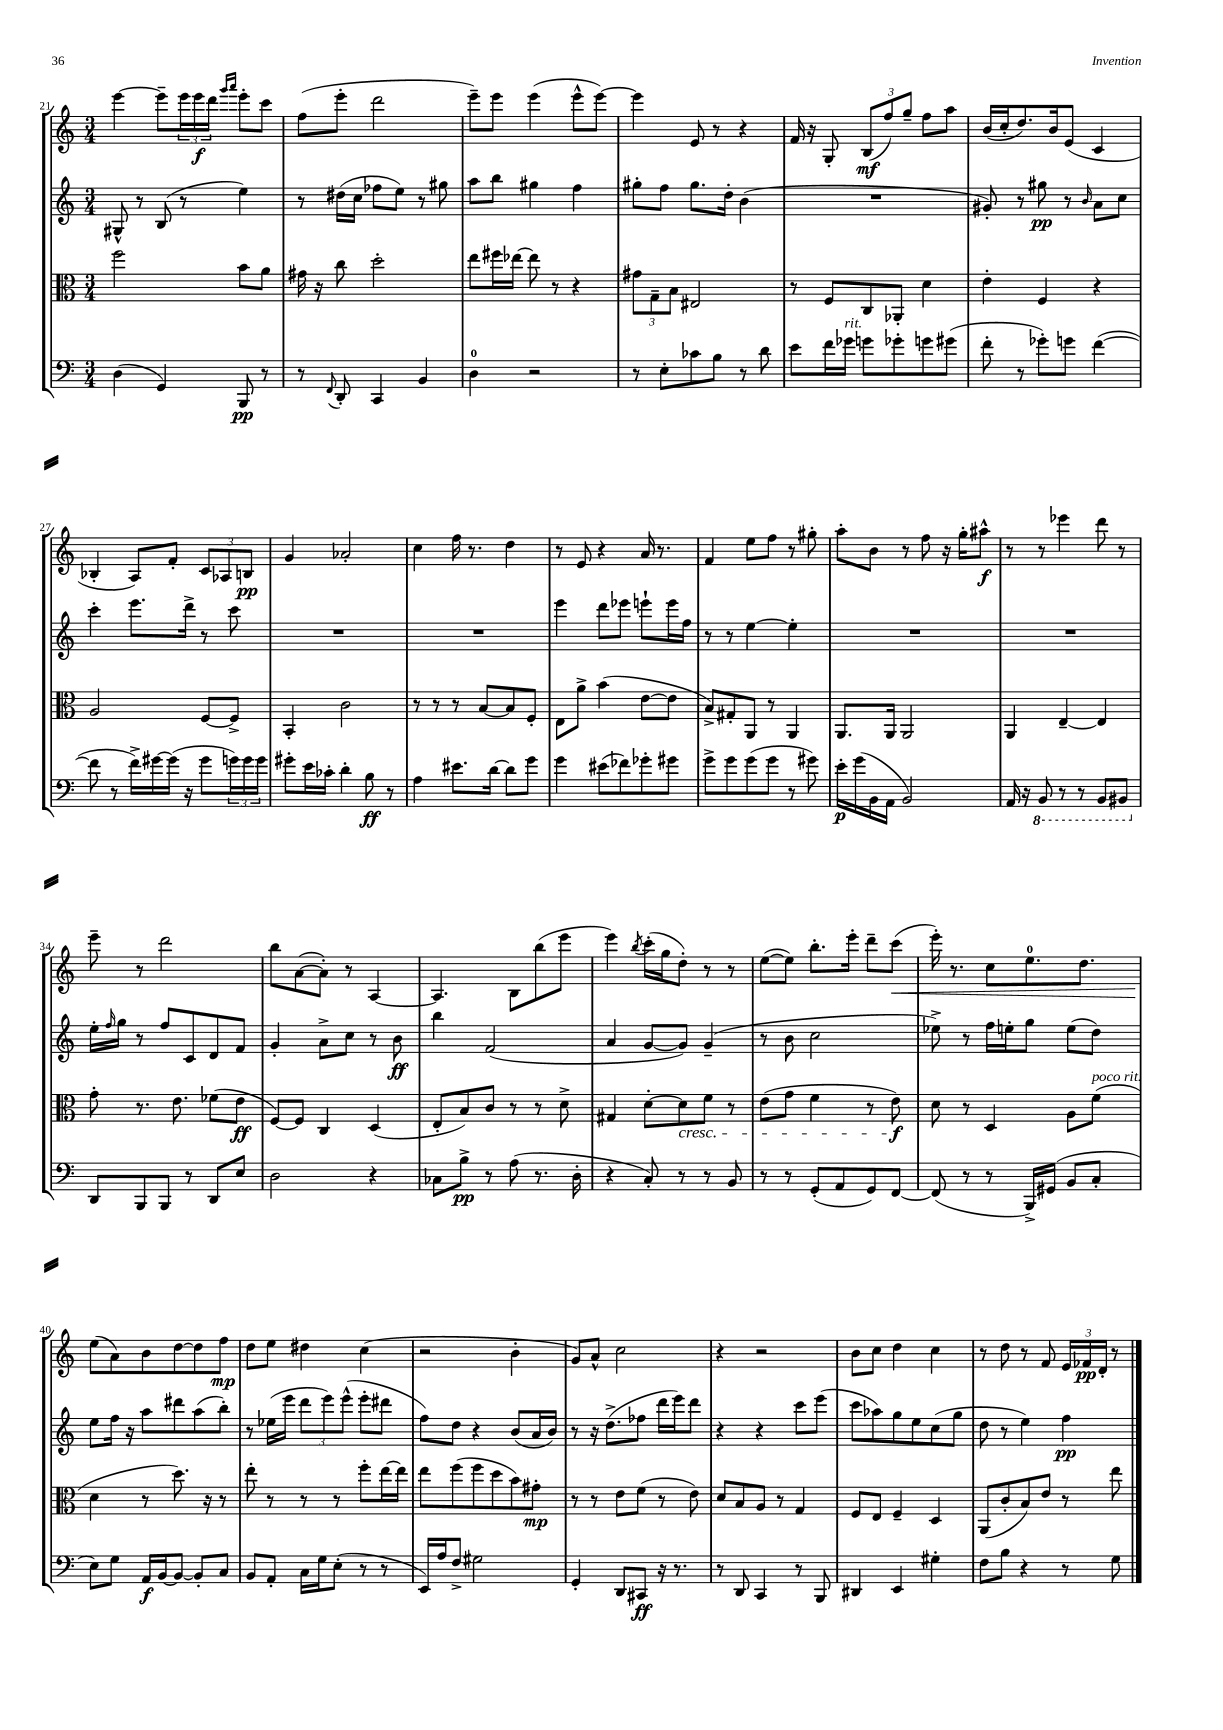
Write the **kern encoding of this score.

**kern	**kern	**kern	**kern
*staff4	*staff3	*staff2	*staff1
*clefF4	*clefC3	*clefG2	*clefG2
*k[]	*k[]	*k[]	*k[]
*M3/4	*M3/4	*M3/4	*M3/4
(4D	2ff	8G#^^	[4eee
.	.	8r	.
4GG)	.	(8B	8eee~]
.	.	8r	24eee
.	.	.	24eee
.	.	.	24ddd
.	.	.	16qqggg
.	.	.	16qqaaa
8BBB	8b	4ee)	8eee'
8r	8a	.	8ccc
=	=	=	=
8r	16g#	8r	(8ff
.	16r	.	.
8qqFF	.	.	.
8DD'	8cc	(16dd#	8eee'
.	.	16cc	.
4CC	2dd'	8ff-	2ddd
.	.	8ee)	.
4BB	.	8r	.
.	.	8gg#	.
=	=	=	=
4D	8ee	8aa	8eee~)
.	16ff#	8bb	8eee
.	[16ee-	.	.
2r	8ee-]	4gg#	(4eee
.	8r	.	.
.	4r	4ff	8eee^^
.	.	.	[8eee)
=	=	=	=
8r	12g#	8gg#'	4eee]
.	12G~	.	.
8E'	.	8ff	.
.	12B	.	.
8c-	2E#	8.gg#	8e
8B	.	.	8r
.	.	16dd'	.
8r	.	(4b	4r
8d	.	.	.
=	=	=	=
8e	8r	2.r	16f
.	.	.	16r
16f	8F	.	8G'
16g-	.	.	.
8g	8C	.	(12B
.	.	.	12ff)
8g-'	8AA-'	.	.
.	.	.	12gg~
8g	4d	.	8ff
(8g#	.	.	8aa
=	=	=	=
8f'	4e'	8g#')	(16b
.	.	.	16cc'
8r	.	8r	8.dd)
8g-')	4F	8gg#	.
.	.	.	16b
8g	.	8r	(8e
.	.	16qqb	.
([4f	4r	8a	4c
.	.	8cc	.
=	=	=	=
8f]	2A	4ccc'	4B-'
8r	.	.	.
16f^)	.	8.eee	8A)
[16g#	.	.	.
(16g#]	.	.	8f'
16r	.	16ddd^	.
8g#	[8F	8r	12c
.	.	.	12A-
24g)	8F^]	8ccc	.
24g	.	.	12B
24g	.	.	.
=	=	=	=
8g#'	4BB'	2.r	4g
16e	.	.	.
16c-'	.	.	.
4d'	2c	.	2a-'
8B	.	.	.
8r	.	.	.
=	=	=	=
4A	8r	2.r	4cc
.	8r	.	.
8.e#	8r	.	16ff
.	.	.	8.r
.	[8B	.	.
[16d	.	.	.
8d]	8B]	.	4dd
8g	8F'	.	.
=	=	=	=
4g	8E	4eee	8r
.	8a^	.	8e
(8e#	(4b	8ddd	4r
8f-)	.	8eee-	.
8g-'	[8e	8eee`	16a
.	.	.	8.r
8g#	8e]	16eee	.
.	.	16ff	.
=	=	=	=
8g^	8B^)	8r	4f
8g	8G#'	8r	.
(8g	8AA	[4ee	8ee
8g	8r	.	8ff
8r	4AA	4ee']	8r
8g#)	.	.	8gg#'
=	=	=	=
16e'	8.AA	2.r	8aa'
(16g	.	.	.
16BB	.	.	8b
16AA	16AA	.	.
2BB)	2AA	.	8r
.	.	.	8ff
.	.	.	16r
.	.	.	16gg'
.	.	.	8aa#^^
=	=	=	=
16AA	4AA	2.r	8r
16r	.	.	.
8BBB	.	.	8r
8r	[4E~	.	4eee-
8r	.	.	.
8BBB	4E]	.	8ddd
8BBB#	.	.	8r
=	=	=	=
8DD	8g'	16ee'	8eee~
.	.	16qqff	.
.	.	16gg	.
8BBB	8.r	8r	8r
8BBB	.	8ff	2ddd
.	8.e	.	.
8r	.	8c	.
8DD	(8f-	8d	.
8E	8e	8f	.
=	=	=	=
2D	[8F)	4g'	8bb
.	8F]	.	([8a
.	4C	8a^	8a'])
.	.	8cc	8r
4r	(4D	8r	[4A
.	.	8b	.
=	=	=	=
8C-	8E'	4bb	4.A]
8B^	8B)	.	.
8r	8c	(2f	.
(8A	8r	.	8B
8.r	8r	.	(8bb
.	8d^	.	8eee
16D'	.	.	.
=	=	=	=
4r	4G#	4a	4eee)
.	.	.	8qbb
8C')	[8d'	[8g	(16ccc'
.	.	.	16gg
8r	8d]	8g])	8dd')
8r	8f	(4g~	8r
8BB	8r	.	8r
=	=	=	=
8r	(8e	8r	([8ee
8r	8g	8b	8ee])
(8GG'	4f	2cc	8.bb'
8AA	.	.	.
.	.	.	16eee'
8GG)	8r	.	8ddd~
[8FF	8e)	.	(8ccc
=	=	=	=
(8FF]	8d	8ee-^)	16eee')
.	.	.	8.r
8r	8r	8r	.
8r	4D	16ff	8cc
.	.	16ee'	.
16BBB^)	.	8gg	8.ee
(16GG#	.	.	.
8BB	8A	(8ee	.
.	.	.	8.dd
8C'	(8f	8dd)	.
=	=	=	=
8E)	4d	8ee	(8ee
8G	.	16ff	8a)
.	.	16r	.
16AA	8r	8aa	8b
[16BB	.	.	.
8BB_	8.dd)	8ddd#	[8dd
8BB']	.	(8aa	8dd]
.	16r	.	.
8C	8r	8bb')	8ff
=	=	=	=
8BB	8ee'	8r	8dd
8AA'	8r	(16ee-	8ee
.	.	16eee	.
16C	8r	12ddd	4dd#
16G	.	.	.
.	.	12eee)	.
(8E'	8r	.	.
.	.	(12eee^^	.
8r	8ff'	8eee'	(4cc
8r	[16ee	8ddd#	.
.	16ee]	.	.
=	=	=	=
16EE)	8ee	8ff)	2r
16A	.	.	.
8F^	(8ff	8dd	.
2G#	8ff	4r	.
.	8dd	.	.
.	8b)	(8b	4b'
.	8g#'	16a	.
.	.	16b)	.
=	=	=	=
4GG'	8r	8r	8g)
.	8r	16r	8a^^
.	.	(8.dd^	.
8DD	8e	.	2cc
8CC#	(8f	8ff-	.
16r	8r	16ddd	.
8.r	.	16eee)	.
.	8e)	8ddd	.
=	=	=	=
8r	8d	4r	4r
8DD	8B	.	.
4CC	8A	4r	2r
.	8r	.	.
8r	4G	8ccc	.
8BBB	.	(8eee	.
=	=	=	=
4DD#	8F	8ccc	8b
.	8E	8aa-)	8cc
4EE	4F~	8gg	4dd
.	.	8ee	.
4G#'	4D	(8cc	4cc
.	.	8gg	.
=	=	=	=
8F	(8AA	8dd	8r
8B	8c'	8r	8dd
4r	8B)	4ee)	8r
.	8e	.	8f
8r	8r	4ff	24e
.	.	.	24f-
.	.	.	24d'
8G	8ee	.	8r
==	==	==	==
*-	*-	*-	*-
